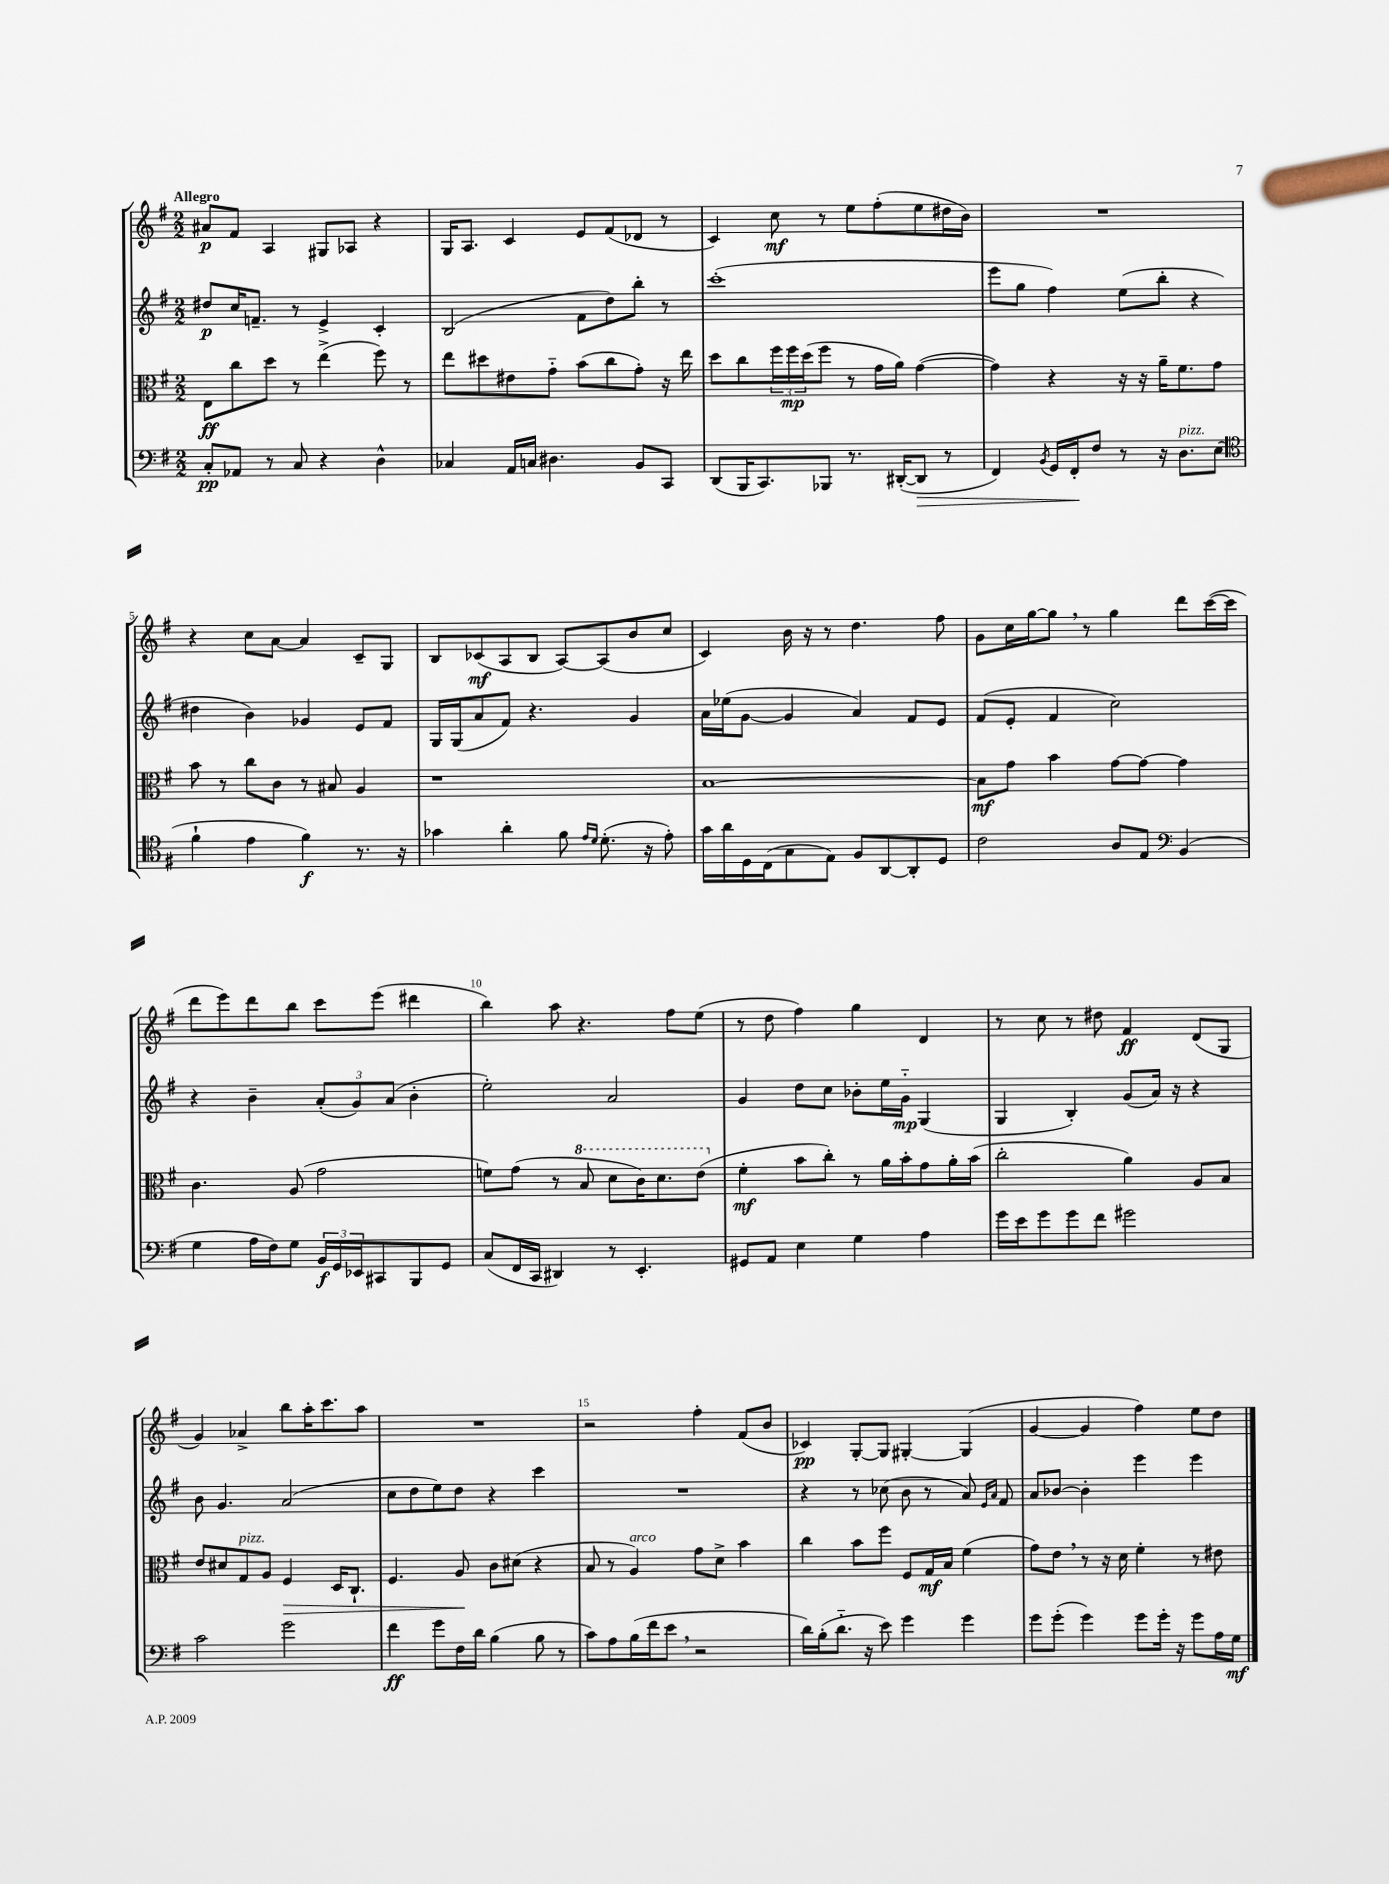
<<
\new StaffGroup <<
\new Staff = "s0" {
    \clef treble \key g \major \numericTimeSignature \time 2/2 \tempo "Allegro"
    ais'8\p fis'8 a4 gis8 aes8 r4 |
    g16 a8. c'4 e'8 fis'8( des'8 r8 |
    c'4) c''8\mf r8 e''8 fis''8-.( e''8 dis''16 b'16) |
    R1 |
    r4 c''8 a'8~ a'4 c'8-- g8 |
    b8 ces'8\mf( a8 b8 a8~) a8( b'8 c''8 |
    c'4) b'16 r16 r8 d''4. fis''8 |
    g'8 c''16 g''16~ g''8 \breathe r8 g''4 d'''8 c'''16~( c'''16 |
    d'''8 e'''8) d'''8 b''8 c'''8 e'''8( dis'''4 |
    b''4) a''8 r4. fis''8 e''8( |
    r8 d''8 fis''4) g''4 d'4 |
    r8 c''8 r8 dis''8 fis'4\ff d'8( g8 |
    g'4) aes'4-> b''8 a''16-. c'''8. a''8 |
    R1 |
    r2 fis''4-. fis'8( b'8 |
    ces'4\pp) g8~-. g8 gis4~-. gis4( |
    g'4~ g'4 fis''4) e''8 d''8 \bar "|." |
}
\new Staff = "s1" {
    \clef treble \key g \major \numericTimeSignature \time 2/2
    dis''8\p c''16 f'8.-- r8 e'4-> c'4-. |
    b2( fis'8 d''8) b''8-. r8 |
    c'''1-.( |
    e'''8 g''8 fis''4) e''8( b''8-. r4 |
    dis''4 b'4) ges'4 e'8 fis'8 |
    g16 g16( a'8 fis'8) r4. g'4 |
    a'16 ees''16( g'8~ g'4 a'4) fis'8 e'8 |
    fis'8( e'8-. fis'4 c''2) |
    r4 b'4-- \tuplet 3/2 { a'8-.( g'8) a'8( } b'4-. |
    e''2-.) a'2 |
    g'4 d''8 c''8 bes'8-. e''16 g'16-_\mp g4( |
    g4 b4-.) g'8( a'16) r16 r4 |
    b'8 g'4. a'2( |
    c''8 d''8 e''8) d''8 r4 c'''4 |
    R1 |
    r4 r8 ces''8( b'8 r8 a'8) \grace { e'16 a'16 } fis'8 |
    a'8 bes'8~ bes'4-. e'''4 e'''4 \bar "|." |
}
\new Staff = "s2" {
    \clef alto \key g \major \numericTimeSignature \time 2/2
    e8\ff c''8 d''8 r8 e''4->( fis''8) r8 |
    e''8 dis''8 eis'8 g'8-_ b'8( c''8 g'8-.) r16 e''16 |
    d''8 c''8 \tuplet 3/2 { fis''16 fis''16\mp d''16( } fis''8 r8 g'16 a'16) g'4~( |
    g'4) r4 r16 r16 a'16-- fis'8. g'8 |
    b'8 r8 c''8 c'8 r8 bis8 a4 |
    r1 |
    b1~ |
    b8\mf g'8 b'4 g'8~ g'8~ g'4 |
    c'4. a8( g'2 |
    f'8) g'8( r8 \ottava #1 b'8 d''8 c''16) d''8. e''8( \ottava #0 |
    fis'4-.\mf b'8 c''8-.) r8 a'16 b'16-. g'8 a'16-. b'16( |
    c''2-. a'4) a8 b8 |
    e'8 dis'8 g8^\markup { \italic "pizz." } a8 fis4\> d16 c8.-! |
    fis4. a8\! c'8 dis'8( r4 |
    b8 r8 a4^\markup { \italic "arco" }) g'8 d'8-> b'4 |
    c''4 b'8 fis''8 fis8 g16\mf b16 fis'4( |
    g'8) e'8 \breathe r8 r16 d'16 fis'4-. r8 eis'8 \bar "|." |
}
\new Staff = "s3" {
    \clef bass \key g \major \numericTimeSignature \time 2/2
    c8-.\pp aes,8 r8 c8 r4 d4-^ |
    ces4 a,16 c16 dis4. b,8 c,8 |
    d,8( b,,16 c,8.) bes,,8 r8. dis,16~-.( dis,8\> r8 |
    fis,4) \acciaccatura { b,8 } g,16 fis,16-.\! fis8 r8 r16 d8.^\markup { \italic "pizz." } e8( |
    \clef tenor fis'4-! e'4 fis'4\f) r8. r16 |
    ges'4 a'4-. fis'8 \grace { e'16 d'16 } d'8.-.( r16 e'8-.) |
    g'16 a'16 d16 c16( g8 e8) fis8 a,8~ a,8-. d8 |
    c'2 a8 e8 \clef bass b,4( |
    g4 a16 fis16) g8 \tuplet 3/2 { b,16\f g,16 ees,16 } cis,8 b,,8 g,8 |
    c8( fis,16 c,16 dis,4) r8 e,4.-. |
    gis,8 a,8 e4 g4 a4 |
    g'16 e'16 g'8 g'8 fis'8 gis'2 |
    c'2 g'2 |
    fis'4\ff g'8 fis16 d'16 b4( b8 r8 |
    c'8) a8 b16( fis'16 e'8 \breathe r2 |
    d'16) b16-.( d'8.-_ r16 e'8) g'4 g'4 |
    g'8 g'8-.( g'4) g'8 g'16-. r16 g'8 a16 g16\mf \bar "|." |
}
>>
>>
\layout { \context { \Score \override BarNumber.break-visibility = ##(#f #t #t) barNumberVisibility = #(every-nth-bar-number-visible 5) } }
